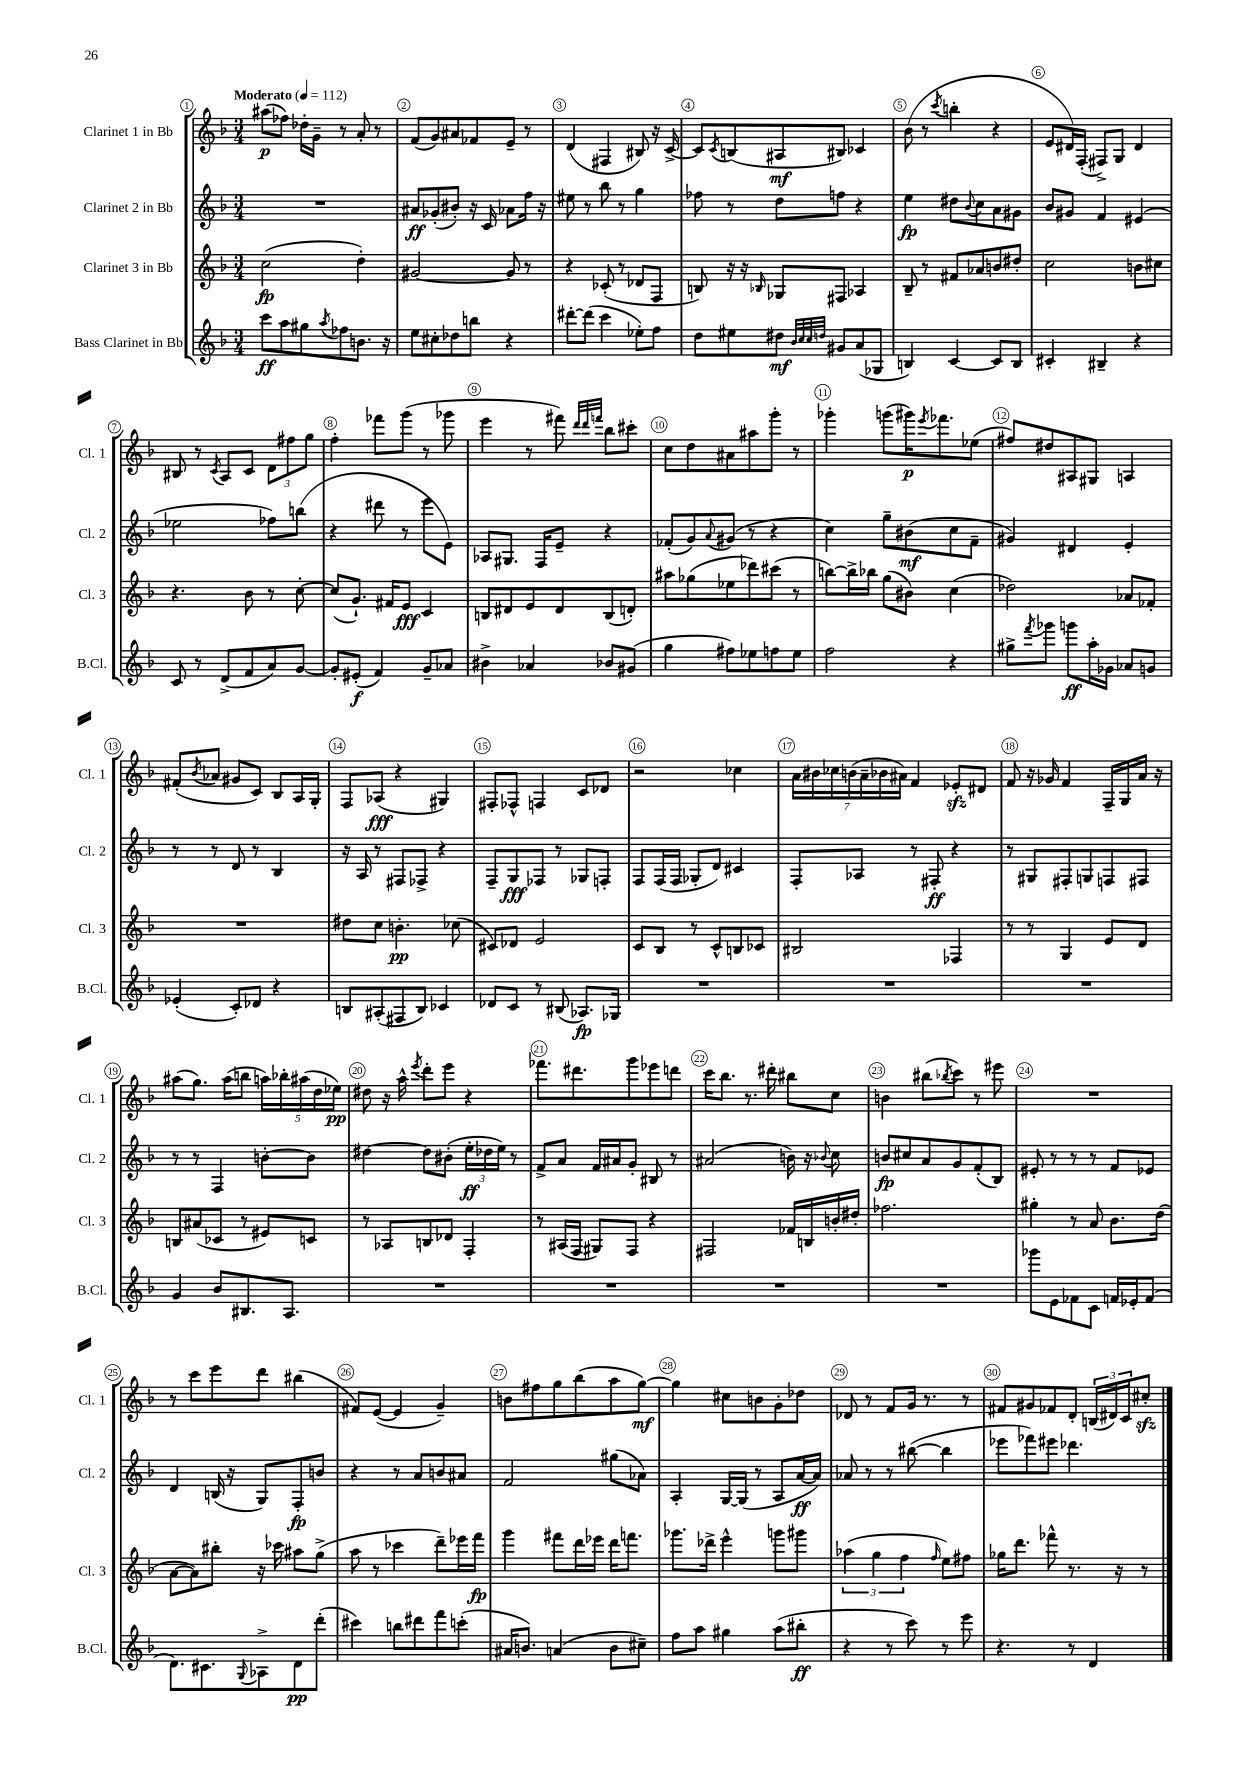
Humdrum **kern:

**kern	**dynam	**kern	**dynam	**kern	**dynam	**kern	**dynam
*part4	*part4	*part3	*part3	*part2	*part2	*part1	*part1
*staff4	*staff4	*staff3	*staff3	*staff2	*staff2	*staff1	*staff1
*I"Bass Clarinet in Bb	*	*I"Clarinet 3 in Bb	*	*I"Clarinet 2 in Bb	*	*I"Clarinet 1 in Bb	*
*I'B.Cl.	*	*I'Cl. 3	*	*I'Cl. 2	*	*I'Cl. 1	*
*clefG2	*	*clefG2	*	*clefG2	*	*clefG2	*
*k[b-]	*	*k[b-]	*	*k[b-]	*	*k[b-]	*
*M3/4	*	*M3/4	*	*M3/4	*	*M3/4	*
*MM112	*	*MM112	*	*MM112	*	*MM112	*
=1	=1	=1	=1	=1	=1	=1	=1
!	!	!	!	!	!	!LO:TX:a:B:t=Moderato	!
8ccc\L	ff	(2cc\	fp	2.r	.	(8aa#X\L	p
8aa\	.	.	.	.	.	8ff-X\J)	.
8gg#X\	.	.	.	.	.	16dd-X'\LL	.
.	.	.	.	.	.	16g~\JJ	.
8qaa/	.	.	.	.	.	.	.
8ff-X\	.	.	.	.	.	8r	.
8.bn\J	.	4dd'\)	.	.	.	8a'/	.
.	.	.	.	.	.	8r	.
16r	.	.	.	.	.	.	.
=2	=2	=2	=2	=2	=2	=2	=2
8ee\L	.	[2g#X/	.	8a#X/L	ff	(8f/L	.
8cc#X'\	.	.	.	(8g-X'/	.	8g/)	.
8dd-X\	.	.	.	8b#X'/J)	.	8a#X/	.
8bbn\J	.	.	.	16r	.	8f-X/	.
.	.	.	.	16c/	.	.	.
4r	.	8g#/]	.	8a-X\L	.	8e~/J	.
.	.	8r	.	16ff\Jk	.	8r	.
.	.	.	.	16r	.	.	.
=3	=3	=3	=3	=3	=3	=3	=3
[8ddd#X'\L	.	4r	.	8ee#X\	.	(4d/	.
(8ddd#\J]	.	.	.	8r	.	.	.
4ccc\	.	(8c-X'/	.	8bb-\	.	4F#X/	.
.	.	8r	.	8r	.	.	.
8ee-X'\L)	.	8d-X/L	.	4gg\	.	8B#X/)	.
8ff\J	.	8F/J	.	.	.	16r	.
.	.	.	.	.	.	[16c^/	.
=4	=4	=4	=4	=4	=4	=4	=4
8dd\L	.	8Bn/)	.	8ff-X\	.	8c/L]	.
.	.	.	.	.	.	8qc/	.
8ee#X\	.	16r	.	8r	.	(8Bn/	.
.	.	16r	.	.	.	.	.
.	.	16qqB-X/	.	.	.	.	.
8dd#X\J	mf	8G-X/L	.	8dd\L	.	8A#X/	mf
32qqb-/LLL	.	.	.	.	.	.	.
32qqcc/	.	.	.	.	.	.	.
32qqcc/	.	.	.	.	.	.	.
32qqddn/JJJ	.	.	.	.	.	.	.
8g#X/L	.	8F#X/J	.	8ffn\J	.	8B#X/J)	.
(8a/	.	4A-X/	.	4r	.	4c-X/	.
8G-X/J	.	.	.	.	.	.	.
=5	=5	=5	=5	=5	=5	=5	=5
4Bn/)	.	8B-~/	.	4ee\	fp	(8b-\	.
.	.	8r	.	.	.	8r	.
.	.	.	.	.	.	8qccc/	.
[4c/	.	8f#X/L	.	8dd#X\L	.	4bbn'\	.
.	.	.	.	8qqb-/	.	.	.
.	.	8a-X/	.	8cc\	.	.	.
8c/L]	.	8bn/	.	8a\	.	4r	.
8B/J	.	8dd#X'/J	.	8g#X\J	.	.	.
=6	=6	=6	=6	=6	=6	=6	=6
4c#X'/	.	2cc\	.	8b-/L	.	8e/L	.
.	.	.	.	8g#X/J	.	16d#X/L)	.
.	.	.	.	.	.	(16F'/JJ	.
4B#X~/	.	.	.	4f/	.	8F#X^/L)	.
.	.	.	.	.	.	8G/J	.
4r	.	8bn\L	.	(4e#X/	.	4d#/	.
.	.	8cc#X\J	.	.	.	.	.
!!LO:LB:g=z
=7	=7	=7	=7	=7	=7	=7	=7
8c/	.	4.r	.	2ee-X\	.	8B#X/	.
8r	.	.	.	.	.	8r	.
.	.	.	.	.	.	8qc/	.
(8d^/L	.	.	.	.	.	8A/L	.
8f/	.	8b-\	.	.	.	8c/J	.
8a/)	.	8r	.	8ff-X\L)	.	12d\L	.
.	.	.	.	.	.	12ff#X\	.
[8g/J	.	[8cc'\	.	(8bbn\J	.	.	.
.	.	.	.	.	.	12gg\J	.
=8	=8	=8	=8	=8	=8	=8	=8
8g'/L]	.	(8cc/L]	.	4r	.	4ff'\	.
(8e#X'/J	f	8.g`/J)	.	.	.	.	.
4f/)	.	.	.	8ddd#X\	.	8fff-X\L	.
.	.	16f#X/KL	.	.	.	.	.
.	.	8e/J	fff	8r	.	(8ggg\J	.
8g~/L	.	4c/	.	8eee\L	.	8r	.
8a-X/J	.	.	.	8e\J)	.	8ggg-X\	.
=9	=9	=9	=9	=9	=9	=9	=9
4b#X^\	.	8Bn/L	.	8A-X/L	.	4eee\	.
.	.	8d#X/	.	8.G#X/J	.	.	.
4a-X/	.	8e/	.	.	.	8r	.
.	.	.	.	16F/KL	.	.	.
.	.	8d#/	.	8e~/J	.	8fff#X\)	.
.	.	.	.	.	.	32qqddd/LLL	.
.	.	.	.	.	.	32qqddd/	.
.	.	.	.	.	.	32qqfffn/JJJ	.
8b-X/L	.	(8B/	.	4r	.	8bb-\L	.
(8g#X/J	.	8dn'/J)	.	.	.	8ccc#X'\J	.
=10	=10	=10	=10	=10	=10	=10	=10
4gg\	.	8aa#X\L	.	(8f-X'/L	.	8cc\L	.
.	.	(8gg-X\	.	8g/)	.	8dd\	.
.	.	.	.	8qqa/	.	.	.
8ff#X\L)	.	8ee-X\	.	(8g#X/J	.	8a#X\	.
8ee-X\	.	8ddd-X\)	.	8r	.	8aa#X\	.
8ffn\	.	(8ccc#X\J	.	4r	.	8ggg'\J	.
8ee-\J	.	8r	.	.	.	8r	.
=11	=11	=11	=11	=11	=11	=11	=11
2ff\	.	[8bbn\L)	.	4cc\)	.	4ggg-X'\	.
.	.	16bb^\L]	.	.	.	.	.
.	.	16bb-X\JJ	.	.	.	.	.
.	.	(8gg\L	.	8gg~\L	.	(8gggn\L	.
.	.	8b#X\J)	.	(8b#X\	mf	16ggg#X\K)	p
.	.	.	.	.	.	8qeee/	.
.	.	.	.	.	.	8.fff-X\	.
4r	.	(4cc\	.	8cc\	.	.	.
.	.	.	.	8f~\J	.	(8ee-X\J	.
=12	=12	=12	=12	=12	=12	=12	=12
8gg#X^\L	.	2dd-X\)	.	4g#X/)	.	8ff#X/L)	.
8qfff/	.	.	.	.	.	.	.
8ggg-X\J	.	.	.	.	.	8dd#X/	.
8gggn\L	ff	.	.	4d#X/	.	8A#X/	.
16aa'\L	.	.	.	.	.	8G#X/J	.
16g-X\JJ	.	.	.	.	.	.	.
8a-X/L	.	8a-X/L	.	4e'/	.	4An/	.
8gn/J	.	8f-X'/J	.	.	.	.	.
!!LO:LB:g=z
=13	=13	=13	=13	=13	=13	=13	=13
(4e-X'/	.	2.r	.	8r	.	(8f#X'/L	.
.	.	.	.	.	.	8qb-/	.
.	.	.	.	8r	.	8a-X/J	.
8c'/L)	.	.	.	8d/	.	8g#X/L	.
8d-X/J	.	.	.	8r	.	8c/J)	.
4r	.	.	.	4B-/	.	8B-/L	.
.	.	.	.	.	.	16A/L	.
.	.	.	.	.	.	16G'/JJ	.
=14	=14	=14	=14	=14	=14	=14	=14
8Bn/L	.	8dd#X\L	.	16r	.	8F/L	.
.	.	.	.	16A/	.	.	.
(8A#X'/	.	8cc\J	.	8r	.	(8A-X/J	fff
8F#X/	.	4.bn'\	pp	8F#X/L	.	4r	.
8B/J)	.	.	.	8F-X^/J	.	.	.
4c-X/	.	.	.	4r	.	4G#X/)	.
.	.	(8cc-X\	.	.	.	.	.
=15	=15	=15	=15	=15	=15	=15	=15
8d-X/L	.	8c#X/L)	.	8F~/L	.	8F#X'/L	.
8c/J	.	8d-X/J	.	8G/	fff	8F-X^^/J	.
8r	.	2e/	.	8F-X/J	.	4Fn/	.
(8B#X/	.	.	.	8r	.	.	.
8.A-X/L)	fp	.	.	8G-X/L	.	8c/L	.
.	.	.	.	8Fn'/J	.	8d-X/J	.
16G-X/Jk	.	.	.	.	.	.	.
=16	=16	=16	=16	=16	=16	=16	=16
2.r	.	8c/L	.	8F/L	.	2r	.
.	.	8B-/J	.	(16F/L	.	.	.
.	.	.	.	16F/JJ	.	.	.
.	.	8r	.	8G-X'/L	.	.	.
.	.	8c^^/L	.	8d/J)	.	.	.
.	.	8Bn/	.	4c#X/	.	4cc-X\	.
.	.	8c-X/J	.	.	.	.	.
=17	=17	=17	=17	=17	=17	=17	=17
2.r	.	2B#X/	.	8F'/L	.	28a\LL	.
.	.	.	.	.	.	28b#X\	.
.	.	.	.	.	.	28cc-X\	.
.	.	.	.	.	.	(28bn\	.
.	.	.	.	8A-X/J	.	.	.
.	.	.	.	.	.	28a~\	.
.	.	.	.	.	.	28b-X\	.
.	.	.	.	.	.	28a#X\JJ)	.
.	.	.	.	8r	.	4f/	.
.	.	.	.	8F#X'/	ff	.	.
.	.	4F-X/	.	4r	.	8e-Xzz'/L	.
.	.	.	.	.	.	8d#X/J	.
=18	=18	=18	=18	=18	=18	=18	=18
2.r	.	8r	.	8r	.	8f/	.
.	.	8r	.	8G#X/L	.	16r	.
.	.	.	.	.	.	16g-X/	.
.	.	4G/	.	8F#X'/	.	4f/	.
.	.	.	.	8Gn/	.	.	.
.	.	8e/L	.	8Fn/	.	16F~/LL	.
.	.	.	.	.	.	16G/	.
.	.	8d/J	.	8F#X/J	.	16a/JJ	.
.	.	.	.	.	.	16r	.
!!LO:LB:g=z
=19	=19	=19	=19	=19	=19	=19	=19
4g/	.	8Bn/L	.	8r	.	(8aa#X\L	.
.	.	(8a#X/	.	8r	.	8.gg\J)	.
8b-/L	.	8c-X/J	.	4F/	.	.	.
.	.	.	.	.	.	(16aa#\KL	.
8.B#X/	.	8r	.	.	.	8bbn\J	.
.	.	8e#X/L)	.	[8bn'\L	.	20aan\LL)	.
.	.	.	.	.	.	20bb-X'\	.
8.A/J	.	.	.	.	.	.	.
.	.	.	.	.	.	(20aa#X\	.
.	.	8cn/J	.	8b\J]	.	.	.
.	.	.	.	.	.	20dd\	.
.	.	.	.	.	.	20ee-X\JJ)	pp
=20	=20	=20	=20	=20	=20	=20	=20
2.r	.	8r	.	[4dd#X\	.	8dd#X\	.
.	.	8A-X/L	.	.	.	16r	.
.	.	.	.	.	.	16aa^^\	.
.	.	.	.	.	.	8qeee/	.
.	.	8Bn/	.	8dd#\L]	.	8ddd'\L	.
.	.	8d-X/J	.	(8b#X'\J	.	8eee\J	.
.	.	4F'/	.	24ee'\LL	ff	4r	.
.	.	.	.	24dd-X\	.	.	.
.	.	.	.	24ee\JJ)	.	.	.
.	.	.	.	8r	.	.	.
=21	=21	=21	=21	=21	=21	=21	=21
2.r	.	8r	.	8f^/L	.	8.fff-X\L	.
.	.	(16A#X/LL	.	8a/J	.	.	.
.	.	16F/JJ	.	.	.	8.ddd#X\	.
.	.	8G#X/L)	.	16f/LL	.	.	.
.	.	.	.	16a#X/J	.	.	.
.	.	8F/J	.	8g'/J	.	8ggg\	.
.	.	4r	.	8B#X/	.	8eee-X\	.
.	.	.	.	8r	.	8dddn\J	.
=22	=22	=22	=22	=22	=22	=22	=22
2.r	.	2F#X/	.	(2a#X/	.	16ccc\KL	.
.	.	.	.	.	.	8.bb-\J	.
.	.	.	.	.	.	8.r	.
.	.	.	.	.	.	16ddd#X'\	.
.	.	16f-X/LL	.	16bn\)	.	8bb#X\L	.
.	.	16Bn/	.	16r	.	.	.
.	.	.	.	8qqb-X/	.	.	.
.	.	16bn'/	.	8cc\	.	8cc\J	.
.	.	16dd#X'/JJ	.	.	.	.	.
=23	=23	=23	=23	=23	=23	=23	=23
2.r	.	2.ff-X\	.	8bn/L	fp	4bn\	.
.	.	.	.	8cc#X/	.	.	.
.	.	.	.	8a/	.	(8bb#X\L	.
.	.	.	.	.	.	8qbb-X/	.
.	.	.	.	8g/	.	8ccc\J)	.
.	.	.	.	(8f'/	.	8r	.
.	.	.	.	8B-/J)	.	8eee#X\	.
=24	=24	=24	=24	=24	=24	=24	=24
8ggg-X\L	.	4gg#X'\	.	8e#X'/	.	2.r	.
8e\	.	.	.	8r	.	.	.
8f-X\	.	8r	.	8r	.	.	.
8c\J	.	8a/	.	8r	.	.	.
16fn/LL	.	8.b-\L	.	8f/L	.	.	.
16e-X'/J	.	.	.	.	.	.	.
(8f/J	.	.	.	8e-X/J	.	.	.
.	.	(16dd\Jk	.	.	.	.	.
!!LO:LB:g=z
=25	=25	=25	=25	=25	=25	=25	=25
8.d\L)	.	[8a\L	.	4d/	.	8r	.
.	.	8a\])	.	.	.	8ccc\L	.
8.c#X\	.	.	.	.	.	.	.
.	.	8bb#X'\J	.	(16Bn/	.	8eee\	.
.	.	.	.	16r	.	.	.
8qqG/	.	.	.	.	.	.	.
8A-X^\	.	16r	.	8G/L)	.	8ddd\J	.
.	.	16ccc-X\	.	.	.	.	.
8d\	pp	8aa#X\L	.	8F'/	fp	(4bb#X\	.
(8ddd'\J	.	(8gg^\J	.	8bn/J	.	.	.
=26	=26	=26	=26	=26	=26	=26	=26
4ccc#X\)	.	8aa\	.	4r	.	8f#X/L)	.
.	.	8r	.	.	.	([8e/J	.
8bbn\L	.	4ccc-X\	.	8r	.	4e/]	.
8ddd#X\	.	.	.	8a/L	.	.	.
8fff\	.	8ddd~\L)	.	8bn/	.	4g~/)	.
(8cccn'\J	.	16eee-X\L	.	8a#X/J	.	.	.
.	.	16fff\JJ	fp	.	.	.	.
=27	=27	=27	=27	=27	=27	=27	=27
16a#X/KL	.	4ggg\	.	2f/	.	8bn\L	.
8.bn/J)	.	.	.	.	.	.	.
.	.	.	.	.	.	8ff#X\	.
(4an/	.	8fff#X\L	.	.	.	8gg\	.
.	.	16ddd\L	.	.	.	(8bb-\	.
.	.	16eee-X\JJ	.	.	.	.	.
8b\L	.	16ddd\KL	.	(8gg#X\L	.	8aa\	.
.	.	8.fffn\J	.	.	.	.	.
8cc#X~\J)	.	.	.	8a-X\J)	.	[8gg\J)	mf
=28	=28	=28	=28	=28	=28	=28	=28
8ff\L	.	8.ggg-X\L	.	4A'/	.	4gg\]	.
8aa\J	.	.	.	.	.	.	.
.	.	16ddd-X^\Jk	.	.	.	.	.
4gg#X\	.	4eee^^\	.	[16G/LL	.	8cc#X\L	.
.	.	.	.	(16G/JJ]	.	.	.
.	.	.	.	8r	.	8bn\	.
(8aa\L	.	8gggn\L	.	8A/L	.	8g'\	.
8bb#X'\J	ff	8ggg#X\J	.	[16a/L	ff	8dd-X\J	.
.	.	.	.	16a/JJ])	.	.	.
=29	=29	=29	=29	=29	=29	=29	=29
4r	.	(6aa-X\	.	8a-X/	.	8d-X/	.
.	.	.	.	8r	.	8r	.
.	.	6gg\	.	.	.	.	.
8r	.	.	.	8r	.	8f/L	.
.	.	6ff\	.	.	.	.	.
8ccc\)	.	.	.	([8bb#X\	.	16g/Jk	.
.	.	.	.	.	.	8.r	.
.	.	16qqff/	.	.	.	.	.
8r	.	8ee\L)	.	4bb#\]	.	.	.
8eee\	.	8ff#X\J	.	.	.	8r	.
=30	=30	=30	=30	=30	=30	=30	=30
4.r	.	16gg-X\KL	.	8eee-X\L	.	8f#X/L	.
.	.	8.ddd\J	.	.	.	.	.
.	.	.	.	8fff-X\)	.	8g#X/	.
.	.	8fff-X^^\	.	8eee#X\J	.	8f-X/	.
8r	.	8.r	.	4.ddd-X\	.	8d'/J	.
4d/	.	.	.	.	.	(24Bn/LL	.
.	.	.	.	.	.	24d#X/)	.
.	.	16r	.	.	.	.	.
.	.	.	.	.	.	24c/J	.
.	.	8r	.	.	.	8cc#Xzz'/J	.
==	==	==	==	==	==	==	==
*-	*-	*-	*-	*-	*-	*-	*-
